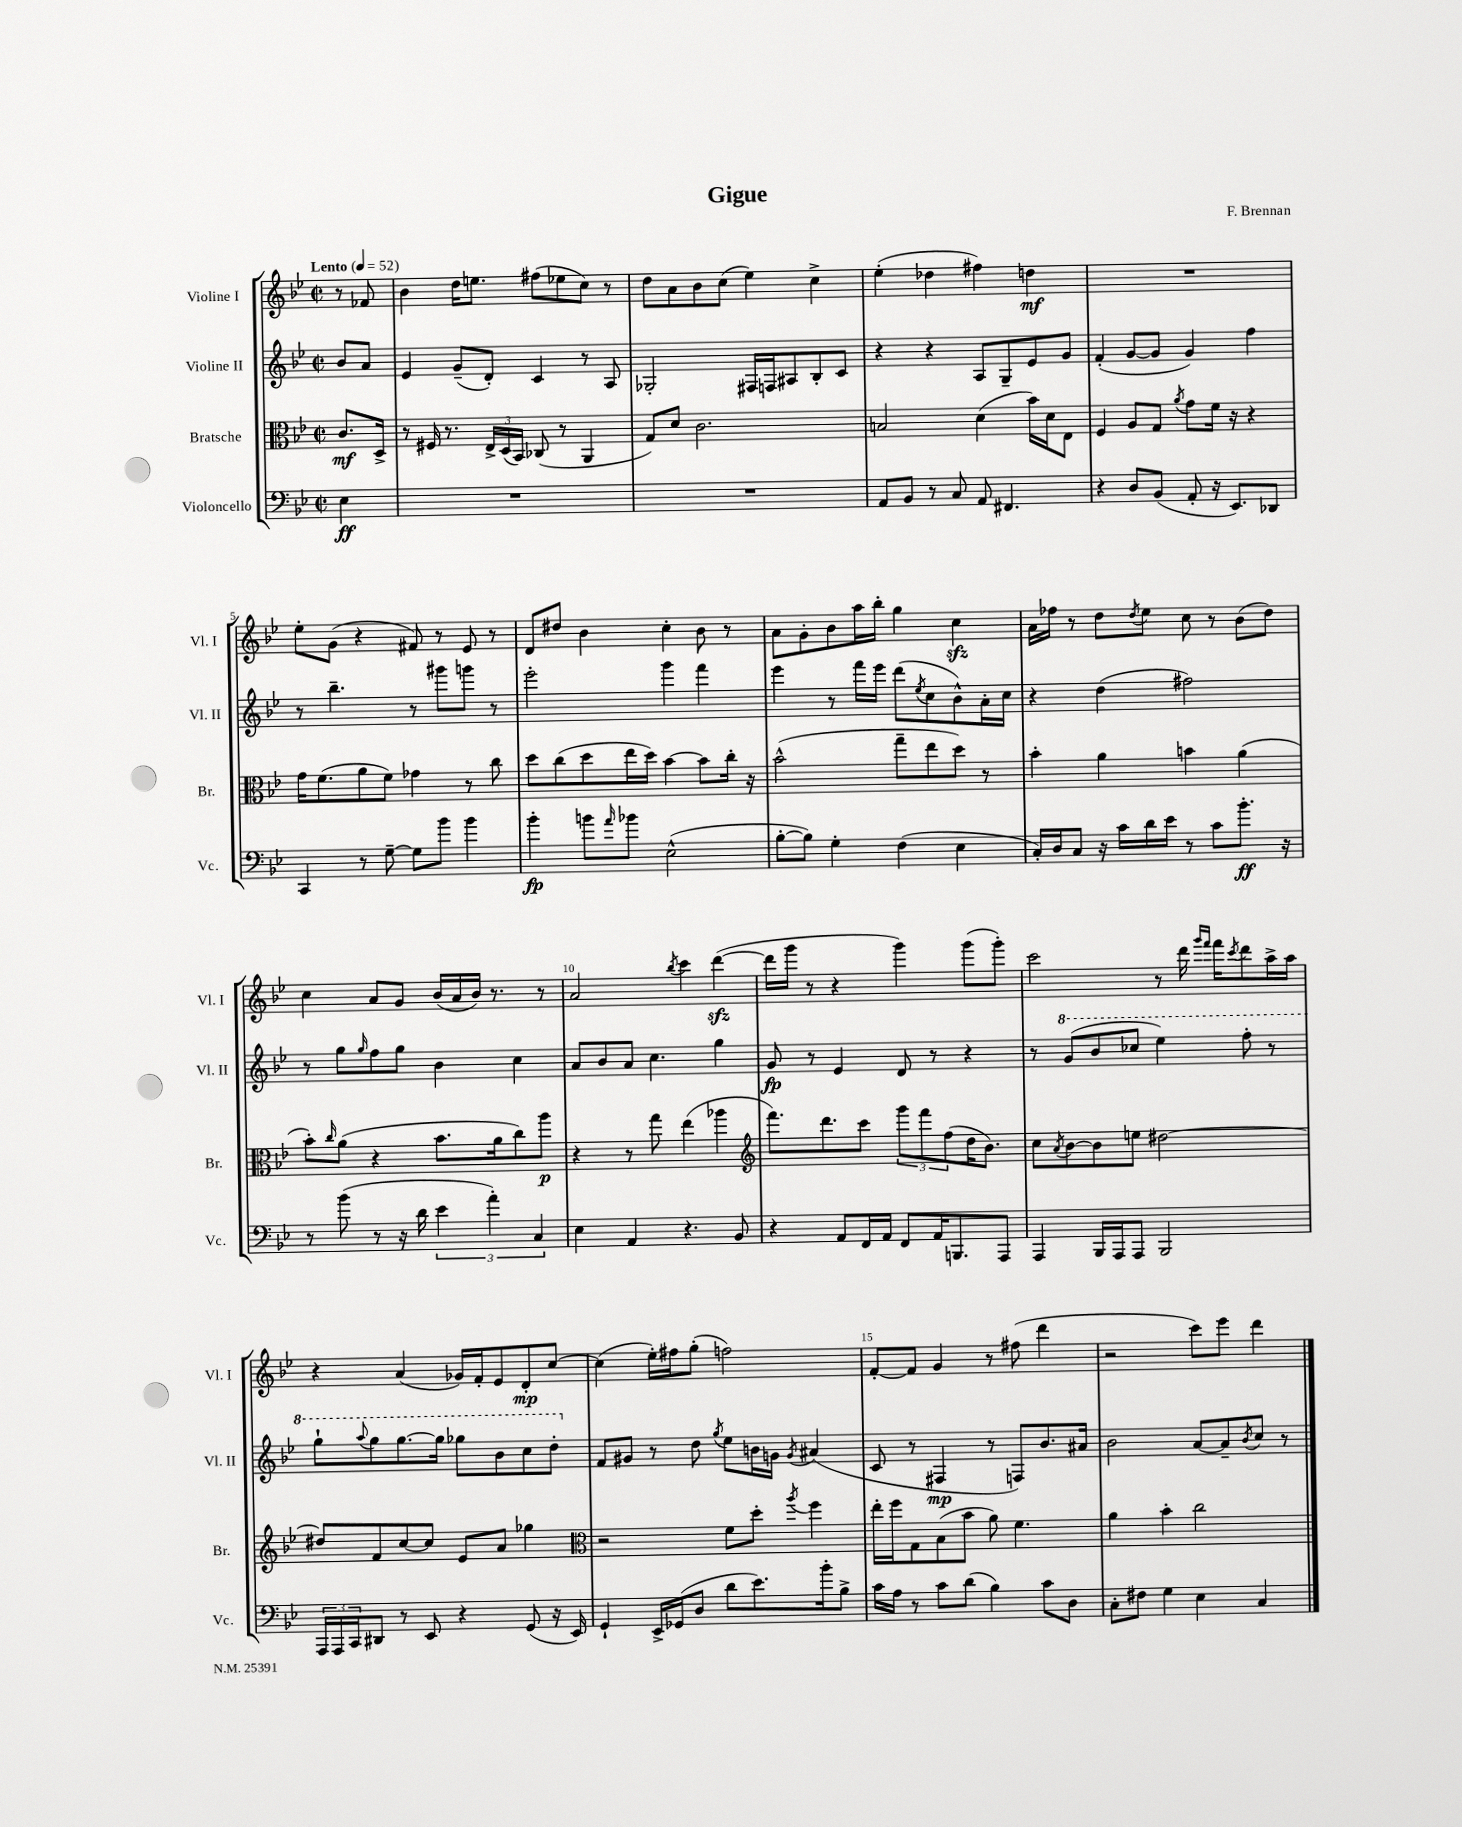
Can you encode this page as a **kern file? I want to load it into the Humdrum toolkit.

**kern	**kern	**kern	**kern
*staff4	*staff3	*staff2	*staff1
*clefF4	*clefC3	*clefG2	*clefG2
*k[b-e-]	*k[b-e-]	*k[b-e-]	*k[b-e-]
*M2/2	*M2/2	*M2/2	*M2/2
*met(c|)	*met(c|)	*met(c|)	*met(c|)
*MM52	*MM52	*MM52	*MM52
4E-\	8.c/L	8b-/L	8r
.	.	8a/J	8f-/
.	16D^/Jk	.	.
=	=	=	=
1r	8r	4e-/	4b-\
.	16F#/	.	.
.	8.r	.	.
.	.	(8g~/L	16dd\LK
.	.	.	8.ee\J
.	24E-^/LL	8d'/J)	.
.	(24D/	.	.
.	24BB-/JJ)	.	.
.	(8C-/	4c/	(8ff#\L
.	8r	.	8ee-\
.	4AA/	8r	8cc\J)
.	.	8A/	8r
=	=	=	=
1r	8G/L)	2G-'/	8dd\L
.	8d/J	.	8a\
.	2.c\	.	8b-\
.	.	.	(8cc\J
.	.	16F#/LL	4ee-\)
.	.	16F/J	.
.	.	8A#/	.
.	.	8B-'/	4cc^\
.	.	8c/J	.
=	=	=	=
8AA/L	2B/	4r	(4ee-'\
8BB-/J	.	.	.
8r	.	4r	4dd-\
8C/	.	.	.
8AA/	(4d\	8A/L	4ff#\)
4.FF#/	.	8G~/	.
.	16b-\LL)	8e-/	4dd\
.	16d\J	.	.
.	8E-\J	8g/J	.
=	=	=	=
4r	4F/	(4f'/	1r
8D/L	8A/L	[8g/L	.
(8BB-/J	8G/J	8g/]J	.
.	8qa/	.	.
8AA'/	8g\L	4g/)	.
16r	16f\Jk	.	.
8.EE-/L)	16r	.	.
.	4r	4ff\	.
8DD-/J	.	.	.
=	=	=	=
4CC/	16g\LK	8r	8ee-'\L
.	(8.f\	.	.
.	.	4.bb-~\	(8g\J
8r	8a\	.	4r
[8G~\	8f\J)	.	.
8G\]L	4g-\	8r	8f#/)
8b-\J	.	8ggg#\L	8r
4b-\	8r	8ggg\J	8e-/
.	8cc\	8r	8r
=	=	=	=
4b-'\	8dd\L	2eee-'\	8d/L
.	(8cc\	.	8dd#/J
8b\L	8dd\	.	4b-\
16qqa/	.	.	.
8b-\J	16ee-\L	.	.
.	16dd\JJ)	.	.
(2E-^^\	[4b-\	4ggg\	4cc'\
.	8b-\]L	4fff\	8b-\
.	16cc'\Jk	.	8r
.	16r	.	.
=	=	=	=
[8B-'\L	(2b-^^\	4eee-\	8a\L
8B-\]J)	.	.	8g'\
4G'\	.	8r	8b-\
.	.	16fff\LL	16aa\L
.	.	16eee-\JJ	16bb-'\JJ
(4F\	8gg~\L	(8ddd\L	4gg\
.	.	8qee-/	.
.	8ee-\	8cc\	.
4E-\	8dd\J)	8b-^^\)	4cc\
.	8r	16a'\L	.
.	.	16cc\JJ	.
=	=	=	=
16C'/LL)	4b-'\	4r	16a\LL
16D/J	.	.	16ff-\JJ
8C/J	.	.	8r
16r	4a\	(4dd\	8dd\L
16c\LL	.	.	.
.	.	.	8qdd/
16d\	.	.	8ee-\J
16e-\JJ	.	.	.
8r	4b\	2ff#\)	8cc\
8c\L	.	.	8r
8.b-'\J	(4a\	.	(8b-\L
.	.	.	8dd\J)
16r	.	.	.
=	=	=	=
8r	8b-'\L)	8r	4cc\
.	16qqcc/	.	.
(8b-\	(8a\J	8gg\L	.
.	.	16qqgg/	.
8r	4r	8ff\	8a/L
16r	.	8gg\J	8g/J
16d\	.	.	.
6e-\	8.b-\L	4b-\	(16b-/LL
.	.	.	16a/
.	.	.	16b-/JJ)
6a'\)	.	.	.
.	16a\k	.	8.r
.	8cc\)	4cc\	.
6C/	.	.	.
.	8aa\J	.	8r
=	=	=	=
4E-\	4r	8a/L	2a/
.	.	8b-/	.
4AA/	8r	8a/J	.
.	8gg\	4.cc\	.
.	.	.	8qbb-/
4.r	(4ee-\	.	4ccc\
.	4aa-\	4gg\	([4ddd\
8BB-/	.	.	.
=	=	=	=
*	*clefG2	*	*
4r	8.fff\L)	8g/	16ddd\]LL
.	.	.	16ggg\JJ
.	.	8r	8r
.	8.ddd\	.	.
8AA/L	.	4e-/	4r
16FF/L	8ccc\J	.	.
16AA/JJ	.	.	.
8FF/L	12ggg\L	8d/	4ggg\)
.	12fff\	.	.
16AA/K	.	8r	.
.	(12ff\	.	.
8.BBB/	.	.	.
.	16dd\K	4r	(8ggg\L
.	8.b-\J)	.	.
8AAA/J	.	.	8ggg'\J)
=	=	=	=
4AAA/	8cc\L	8r	2ccc\
.	8qa/	.	.
.	[8b-\	(8gg/L	.
16BBB-/LL	8b-\]	8bb-/	.
16AAA/J	.	.	.
8AAA/J	8ee\J	8ccc-/J	.
2BBB-/	[2dd#\	4eee-\)	8r
.	.	.	16ddd\
.	.	.	16qqggg/LL
.	.	.	16qqfff/JJ
.	.	.	16fff\LK
.	.	.	8qccc/
.	.	8fff'\	8ddd\
.	.	8r	16aa^\L
.	.	.	16aa\JJ
=	=	=	=
24AAA/LL	8dd#/]L	8ggg`\L	4r
24AAA/	.	.	.
24CC/J	.	.	.
.	.	8qqaaa/	.
8DD#/J	8f/	8ggg\	.
8r	[8cc/	[8.ggg\	(4a/
8EE-/	8cc/]J	.	.
.	.	16ggg\]Jk	.
4r	8e-/L	8ggg-\L	16g-/LL)
.	.	.	16f'/J
.	8a/J	8bb-\	8e-/
(8GG/	4gg-\	8ccc\	8d'/
16r	.	8ddd'\J	[8cc/J
16EE-/)	.	.	.
=	=	=	=
*	*clefC3	*	*
4GG`/	2r	8f/L	(4cc\]
.	.	8g#/J	.
16EE-^/LL	.	8r	16ee-'\LL)
(16GG-/J	.	.	16ff#\J
8D/J	.	8dd\	(8gg'\J
.	.	8qgg/	.
8d\L	8f\L	8ee-\L	2ff\)
8.e-\)	8dd'\J	16b\L	.
.	.	16g\JJ	.
.	8qaa/	8qg/	.
.	4ff\	(4a#/	.
16b-'\k	.	.	.
8B-^\J	.	.	.
=	=	=	=
16c\LL	16ee-'\LL	8c/	[8f'/L
16A\JJ	16ff\J	.	.
8r	8G\	8r	8f/]J
8c\L	(8B-\	4F#/	4g/
(8d\J	8b-\J	.	.
4B-\)	8a\)	8r	8r
.	4.f\	8F/L)	(8ff#\
8c\L	.	8.b-/	4ddd\
8D\J	.	.	.
.	.	16a#/Jk	.
=	=	=	=
8C'\L	4a\	2b-\	2r
8F#\J	.	.	.
4G\	4b-'\	.	.
4E-\	2cc\	[8a/L	8ccc\L)
.	.	8a~/]	8eee-\J
.	.	8qb-/	.
4C/	.	8cc/J	4ddd\
.	.	8r	.
==	==	==	==
*-	*-	*-	*-
